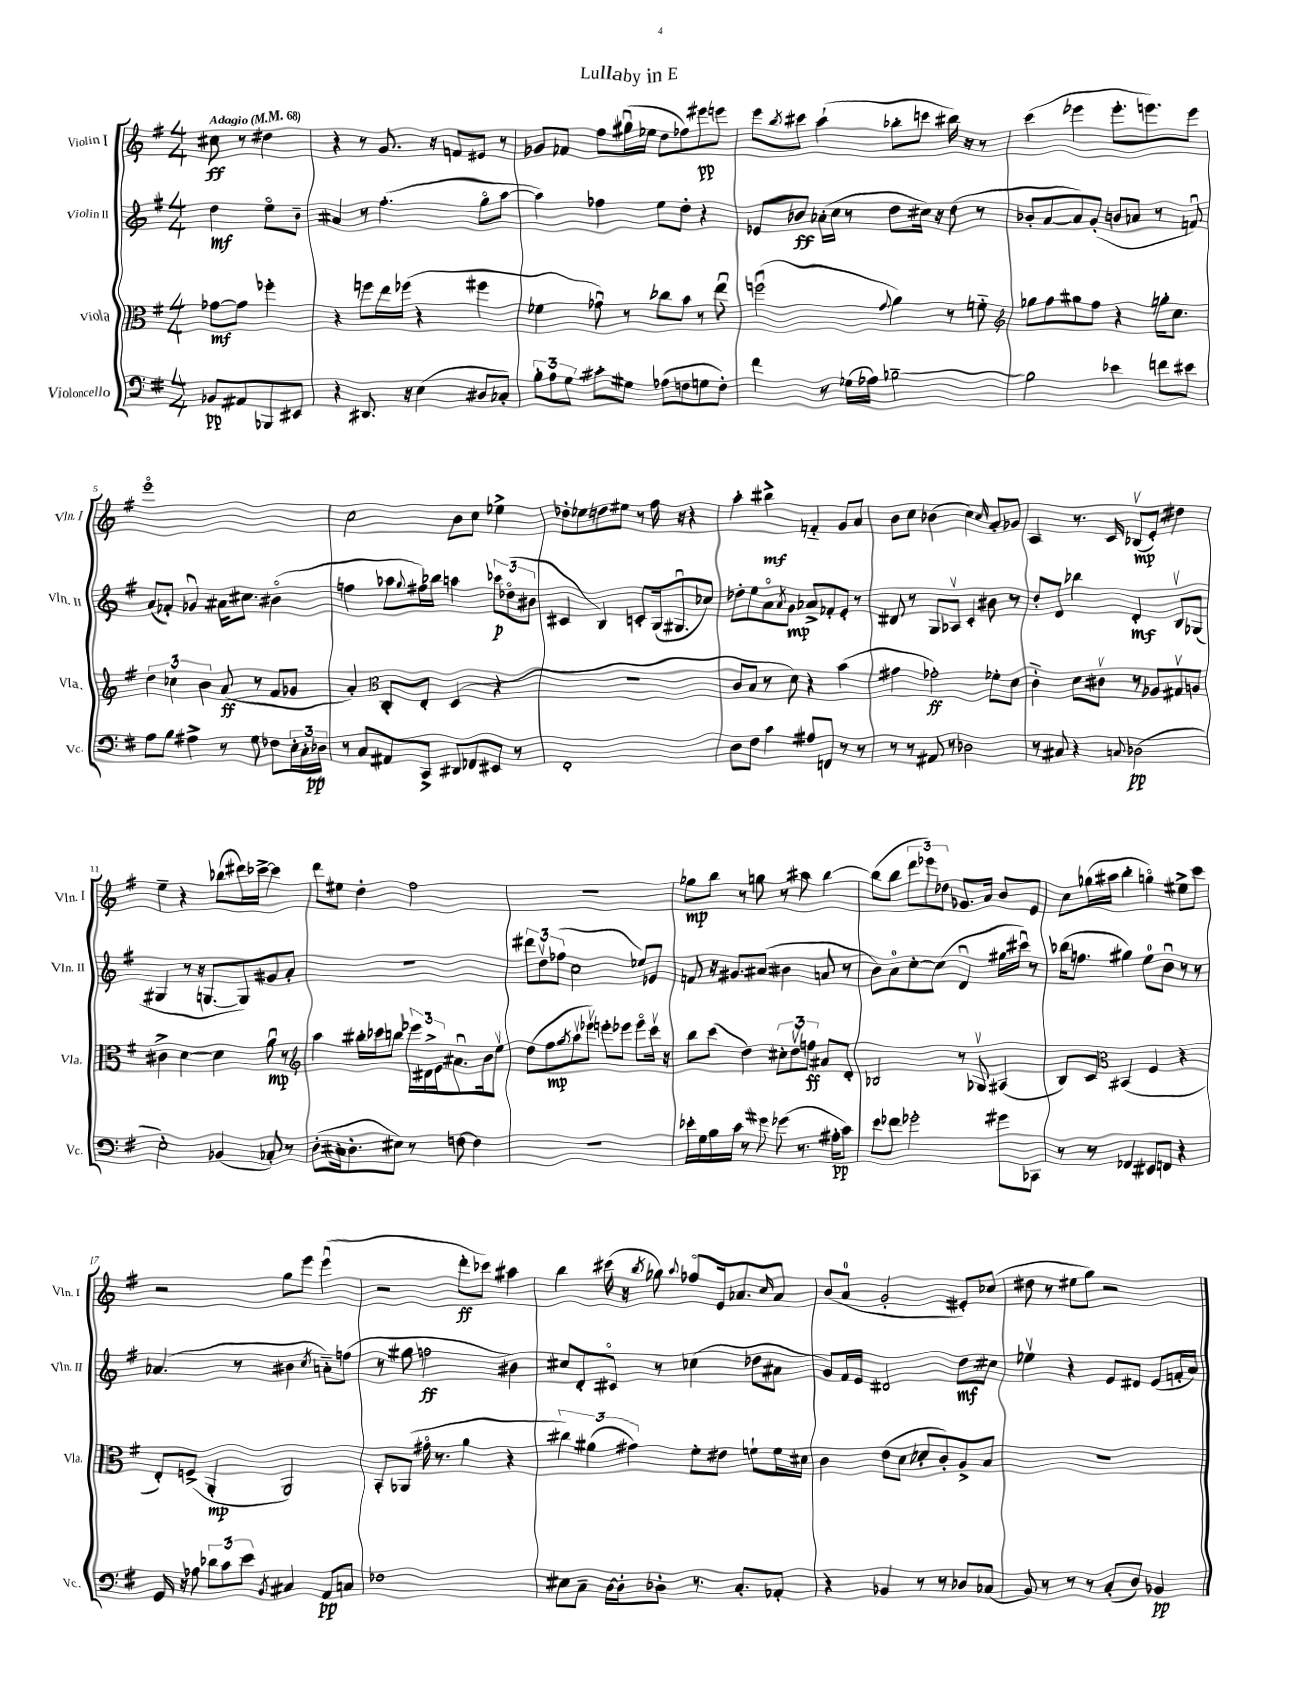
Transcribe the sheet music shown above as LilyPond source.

\header { title = "Lullaby in E" }
<<
\new StaffGroup <<
\new Staff = "s0" \with { instrumentName = "Violin I" shortInstrumentName = "Vln. I" } {
    \clef treble \key g \major \numericTimeSignature \time 4/4 \partial 2 \tempo "Adagio" 4 = 68
    cis''8\ff r8 dis''4 |
    r4 r8 g'8. r16 f'8 eis'8 r8 |
    ges'8 fes'8 fis''8 gis''16\downbow( ees''16 d''8 fes''8) eis'''8\pp e'''8 |
    e'''8 \acciaccatura { b''8 } cis'''8 a''4-!( bes''8-. c'''8 bis''16) r16 r8 |
    c'''4( ees'''4 ees'''8.-. e'''8.) e'''8 |
    e'''1\flageolet |
    c''2 b'8 c''8 ees''4-> |
    des''8-. ees''8 d''8 eis''8 r8 fis''16 r16 r4 |
    a''4-. bis''4->\mf f'4-_ g'8 a'8 |
    b'8 c''8 bes'4( c''4) \grace { c''16 } a'8-. ges'8 |
    a4 r8. c'16 bes8\upbow\mp( e'8-.) dis''4 |
    e''4-- r4 bes''8( dis'''16) ces'''16~-> ces'''4 |
    d'''8 eis''8 d''4-. fis''2 |
    r1 |
    ges''8\mp b''8 r8 g''8 r8 ais''8 b''4~ |
    b''8( b''8 \tuplet 3/2 { d'''8 ees'''8) des''8 } ges'8. a'16 b'8 e'8 |
    c''8 ges''16( ais''16 b''4-. g''4\flageolet) eis''8-> c'''8 |
    r2 g''8 e'''8 e'''4\downbow( |
    r2 d'''8-.\ff ces'''8) ais''4 |
    b''4 cis'''16( r16 \acciaccatura { b''8 } ges''8) \appoggiatura { a''8 } fes''8\flageolet e'16 aes'8. \grace { c''16 } aes'8 |
    b'8( a'8-0 g'2-. eis'8-.) ces''8( |
    dis''8 r8 eis''8 g''8) r2 \bar "|." |
}
\new Staff = "s1" \with { instrumentName = "Violin II" shortInstrumentName = "Vln. II" } {
    \clef treble \key g \major \numericTimeSignature \time 4/4 \partial 2
    d''4\mf e''8\flageolet b'8-- |
    ais'4 r8 fis''4.-.( g''8\flageolet a''8~ |
    a''4) fes''4 e''8 d''8-. r4 |
    ees'8 bes'8\ff aes'16-.( c''16 r8 d''8 cis''16) r16 d''8( r8 |
    bes'8-. a'8~ a'8) g'8-.( b'8 aes'8 r8 f'8\downbow) |
    a'8( fes'8-.) ges'4\downbow ais'16 cis''8. bis'4\flageolet( |
    f''4 aes''8 \appoggiatura { g''8 } fis''16) bes''16 a''4 \tuplet 3/2 { ces'''8\p des''8\flageolet( bis'8 } |
    cis'4 b4) c'8-. g16( gis8.\downbow ces''8) |
    des''8-. e''8 a'8\flageolet \acciaccatura { a'8 } g'8\mp aes'8-> fes'8-. e'8-. r8 |
    dis'8 r8 g8 aes8\upbow c'4-. bis'8 r8 |
    d''8-. d'8 bes''4 d'4-.\mf b8\upbow ges8( |
    gis4 r8 r16 g8.~ g8) gis'8 a'8-. |
    R1 |
    \tuplet 3/2 { dis'''8 d''8\upbow fes''8( } c''2 ees''8) ees'8 |
    f'8 r16 gis'8. ais'8( bis'4 a'8 r8 |
    b'8) a'8-0 c''8~-. c''8( d'4\downbow gis''16 cis'''16\downbow) r8 |
    bes''16( f''8. gis''4) e''8-0 b'8\downbow r8 r8 |
    aes'4.( r8 bis'4 \acciaccatura { c''8 } a'8-_) f''8( |
    r8 gis''8 f''2\ff bis'4) |
    cis''8 d'8-. cis'8\flageolet r8 ces''4( des''8 ais'8 |
    g'8) fis'16 e'16 dis'2 d''8\mf cis''8 |
    ees''4\upbow r4 e'8 dis'8 e'8( f'16-. a'16) \bar "|." |
}
\new Staff = "s2" \with { instrumentName = "Viola" shortInstrumentName = "Vla." } {
    \clef alto \key g \major \numericTimeSignature \time 4/4 \partial 2
    ges'8~\mf ges'8 fes''4-. |
    r4 f''8 e''16 fes''16( r4 fis''4 |
    fes'4 ges'8\downbow) r8 ces''8 b'8 r8 e''8\downbow |
    f''2\downbow( \appoggiatura { g'8 } a'4) r8 f'8-_ |
    \clef treble ges''8 fis''8 gis''8 fis''8 r4 g''16-. c''8. |
    \tuplet 3/2 { d''4 ces''4 b'4 } a'8\ff( r8 fis'8 ges'8 |
    a'4-.) \clef alto c8-. e8-. d4( r4 |
    R1 |
    c'8 b8 r8 d'8) r4 b'4( |
    gis'4 ges'2-.\ff) fes'8-. d'8 |
    c'4-_ d'8 cis'8\upbow r8 aes8 gis8\upbow a8 |
    cis'4-> d'4~ d'4 a'8\downbow\mp r8 |
    \clef treble a''4 bis''16-. ces'''16 b''8 \tuplet 3/2 { ees'''16 dis'16-> e'16 } ais'8.\downbow b'16 e''8\upbow |
    d''8( fis''8\mp \acciaccatura { g''8 } a''8\upbow ees'''8\upbow) e'''8-. ees'''8 ees'''8\flageolet c'''16\upbow r16 |
    b''8 c'''8( d''4) \tuplet 3/2 { cis''8-. d''8\upbow f''8\ff } ais'8 d'8-. |
    bes2 r8 ges8\upbow ais4( |
    b8) c'8 \clef alto bis,4( fis4 r4 |
    e8-.) f8->( a,4-.\mp a,2) |
    b,8-. aes,8( gis'16\flageolet r8. a'4 r4 |
    \tuplet 3/2 { cis''4) ais'4( gis'4) } fis'8-. eis'8 f'8-! f'16 dis'16 |
    c'4 e'8( d'8 des'8-. c'8-.) a8-> b8 |
    R1 \bar "|." |
}
\new Staff = "s3" \with { instrumentName = "Violoncello" shortInstrumentName = "Vc." } {
    \clef bass \key g \major \numericTimeSignature \time 4/4 \partial 2
    bes,8\pp ais,8 bes,,8 eis,8 |
    r4 dis,8. r16 e4( dis8 ces8-.) |
    \tuplet 3/2 { b8-. a8 g8 } cis'8-. gis8 aes8( f8 g8 f8-.) |
    fis'4 r8 ges16( aes16) bes2~-- |
    bes2 ees'4 f'8 eis'8 |
    a8 b8 ais4-> r8 g8 fes8 \tuplet 3/2 { e16-. c16-. des16\pp } |
    r8 c8 ais,8 c,8-> dis,8 fes,8 eis,8 r8 |
    fis,1-. |
    d8 fis8 c'4 ais8 f,8 r8 r8 |
    r8 r8 ais,8 r8 des2 |
    r8 cis8 r4 \appoggiatura { c8 } des2\pp( |
    e2-.) bes,4( ces8-.) r8 |
    d8-.( cis16-. d8.-. eis8) r8 f8~ f4 |
    R1 |
    ees'16-. g16 b16 c'16 r8 gis'8 ges'8( r8. ais16-.\pp c'8) |
    e'8 fes'8 ges'2-. gis'8 ces,8 |
    r8 r8 fes,4 eis,8 f,8 r4 |
    g,16 r16 aes8 \tuplet 3/2 { des'8 c'8 e'8 } \acciaccatura { b,8 } cis4 a,8\pp c8 |
    fes1 |
    eis8 c8-- d16~ d16-. des8-. r8. c8.-. aes,8-. |
    r4 bes,4 r8 r8 des8 ces8( |
    b,8) r8 r8 r8 c8-.( d8) bes,4\pp \bar "|." |
}
>>
>>
